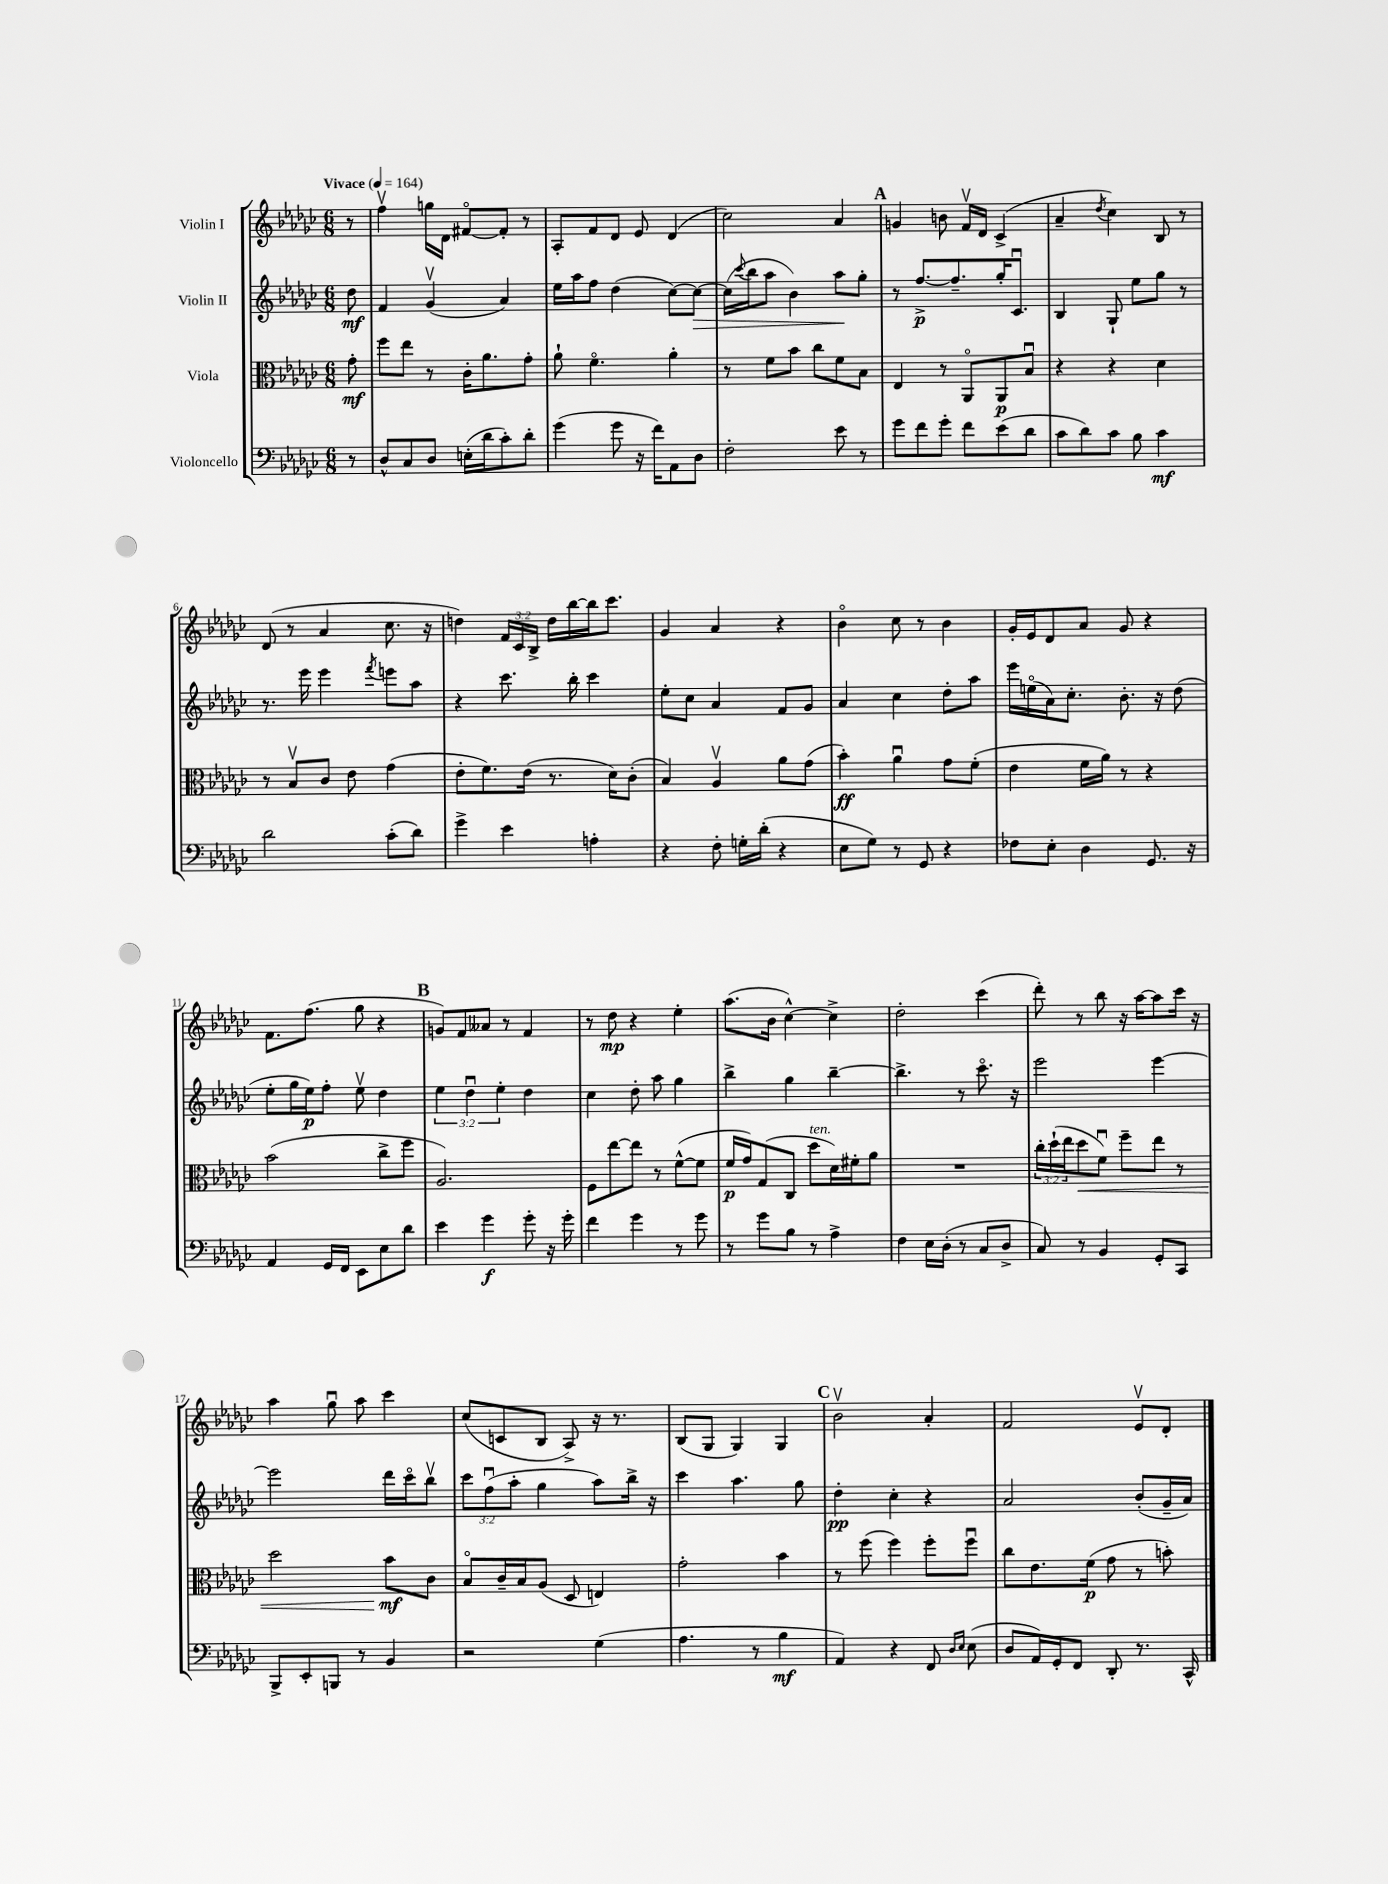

**kern	**kern	**kern	**kern
*staff4	*staff3	*staff2	*staff1
*clefF4	*clefC3	*clefG2	*clefG2
*k[b-e-a-d-g-c-]	*k[b-e-a-d-g-c-]	*k[b-e-a-d-g-c-]	*k[b-e-a-d-g-c-]
*M6/8	*M6/8	*M6/8	*M6/8
*MM164	*MM164	*MM164	*MM164
8r	8g-'	8dd-	8r
=	=	=	=
8D-^^	8ff	4f	4ffv
8C-	8ee-	.	.
8D-	8r	(4g-v	16gg
.	.	.	16d-
(16E'	16c-'	.	[8f#o
16d-	8.a-	.	.
8c-')	.	4a-)	8f#']
8d-'	8g-'	.	8r
=	=	=	=
(4g-	8a-`	16ee-	8A-'
.	.	16aa-	.
.	4.fo	8ff	8f
8g-	.	(4dd-	8d-
16r	.	.	8e-
16f)	.	.	.
8AA-	4a-'	[8cc-)	(4d-
8D-	.	8cc-_	.
=	=	=	=
2F'	8r	(16cc-]	2cc-)
.	.	8qqccc-	.
.	.	16bb-	.
.	8f	8aa-	.
.	8b-	4b-)	.
.	8cc-	.	.
8e-	8f	8aa-	4a-
8r	8B-	8gg-'	.
=	=	=	=
8g-	4E-	8r	4g
8f	.	[8.ff^	.
8g-'	8r	.	8b
.	.	8.ff~]	.
8f	8AA-o	.	16fv
.	.	.	16d-
(8e-	8AA-	16gg-'	(4c-^
.	.	8.c-u	.
8d-	8B-u	.	.
=	=	=	=
8c-	4r	4B-	4a-~
8d-)	.	.	.
.	.	.	8qdd-
8c-	4r	8G-`	4cc-)
8B-	.	8ee-	.
4c-	4d-	8gg-	8B-
.	.	8r	8r
=	=	=	=
2d-	8r	8.r	(8d-
.	8B-v	.	8r
.	.	16eee-	.
.	8c-	4eee-	4a-
.	8e-	.	.
.	.	8qfff	.
(8c-'	(4g-	8eee	8.cc-
8d-)	.	8aa-	.
.	.	.	16r
=	=	=	=
4g-^	8e-'	4r	4dd)
.	8.f)	.	.
4e-	.	8.ccc-	24f
.	.	.	24c-
.	(16e-	.	.
.	.	.	24B-^
.	8.r	.	16dd
.	.	16bb-'	[16bb-
4A'	.	4ccc-	16bb-]
.	16d-)	.	8.ccc-
.	(8c-'	.	.
=	=	=	=
4r	4B-)	8ee-'	4g-
.	.	8cc-	.
8F'	4A-v	4a-	4a-
16G'	.	.	.
(16d-'	.	.	.
4r	8a-	8f	4r
.	(8g-	8g-	.
=	=	=	=
8E-	4b-')	4a-	4b-o
8G-)	.	.	.
8r	4a-u	4cc-	8cc-
8GG-	.	.	8r
4r	8g-	8dd-'	4b-
.	(8f'	8aa-	.
=	=	=	=
8F-	4e-	16eee-	16g-'
.	.	(16eeo	16e-
8E-'	.	16a-)	8d-
.	.	8.cc-'	.
4D-	16f	.	8a-
.	16a-)	.	.
.	8r	8.b-'	8g-
8.GG-	4r	.	4r
.	.	16r	.
.	.	(8dd-	.
16r	.	.	.
=	=	=	=
4AA-	(2b-	8ee-'	8.f
.	.	16gg-	.
.	.	16ee-)	(8.ff
16GG-	.	8ff'	.
16FF	.	.	.
8EE-	.	8ee-v	8gg-
8E-	8cc-^	4dd-	4r
8d-	8ff	.	.
=	=	=	=
4e-	2.A-)	6ee-	8g)
.	.	.	8f
.	.	6dd-u	.
4g-	.	.	8a--
.	.	6ee-'	.
.	.	.	8r
8g-'	.	4dd-	4f
16r	.	.	.
16g-'	.	.	.
=	=	=	=
4f	8F	4cc-	8r
.	[8ee-	.	8dd-
4g-	8ee-]	8dd-'	4r
.	8r	8aa-	.
8r	([8f^^	4gg-	4ee-'
8g-	8f]	.	.
=	=	=	=
8r	16f	4bb-^	(8.aa-
.	16g-)	.	.
8g-	(8G-	.	.
.	.	.	16b-
8B-	8C-	4gg-	[4cc-^^)
8r	8dd-	.	.
4A-^	16d-)	[4bb-~	4cc-^]
.	16f#'	.	.
.	8a-	.	.
=	=	=	=
4F	2.r	4.bb-^]	2dd-'
16E-	.	.	.
(16D-'	.	.	.
8r	.	8r	.
8C-	.	8.ccc-o	(4ccc-
8D-^	.	.	.
.	.	16r	.
=	=	=	=
8C-)	24cc-'	2eee-	8ddd-')
.	(24dd-`	.	.
.	24ee-	.	.
8r	8dd-	.	8r
4BB-	8fu)	.	8bb-
.	8ff~	.	16r
.	.	.	[16aa-
8GG-'	8ee-	[4eee-	8aa-]
8CC-	8r	.	16ccc-
.	.	.	16r
=	=	=	=
8BBB-^	2dd-	2eee-]	4aa-
8EE-'	.	.	.
8BBB	.	.	8gg-u
8r	.	.	8aa-
4BB-	8b-	16ddd-	4ccc-
.	.	16ccc-o	.
.	8c-	8bb-v	.
=	=	=	=
2r	8B-o	12ccc-	(8cc-
.	.	(12ffu	.
.	16c-~	.	8c
.	.	12aa-'	.
.	16B-	.	.
.	(8A-	4gg-	8B-
.	8D-	.	8A-^)
(4G-	4E)	8aa-)	16r
.	.	.	8.r
.	.	16bb-^	.
.	.	16r	.
=	=	=	=
4.A-	2g-'	4ccc-	(8B-
.	.	.	8G-
.	.	4.aa-	4G-)
8r	.	.	.
4B-	4b-	.	4G-
.	.	8gg-	.
=	=	=	=
4AA-)	8r	4dd-'	2b-v
.	(8ff	.	.
4r	4ff)	4cc-'	.
8FF	8ff'	4r	4a-'
16qqD-	.	.	.
16qqE-	.	.	.
(8E-	8ffu	.	.
=	=	=	=
8D-	8cc-	2a-	2f
16AA-)	8.e-	.	.
16GG-'	.	.	.
8FF	.	.	.
.	(16f	.	.
8DD-'	8g-	.	.
8.r	8r	(8b-'	8e-v
.	8b')	16g-~	8d-'
16CC-^^	.	16a-)	.
==	==	==	==
*-	*-	*-	*-
